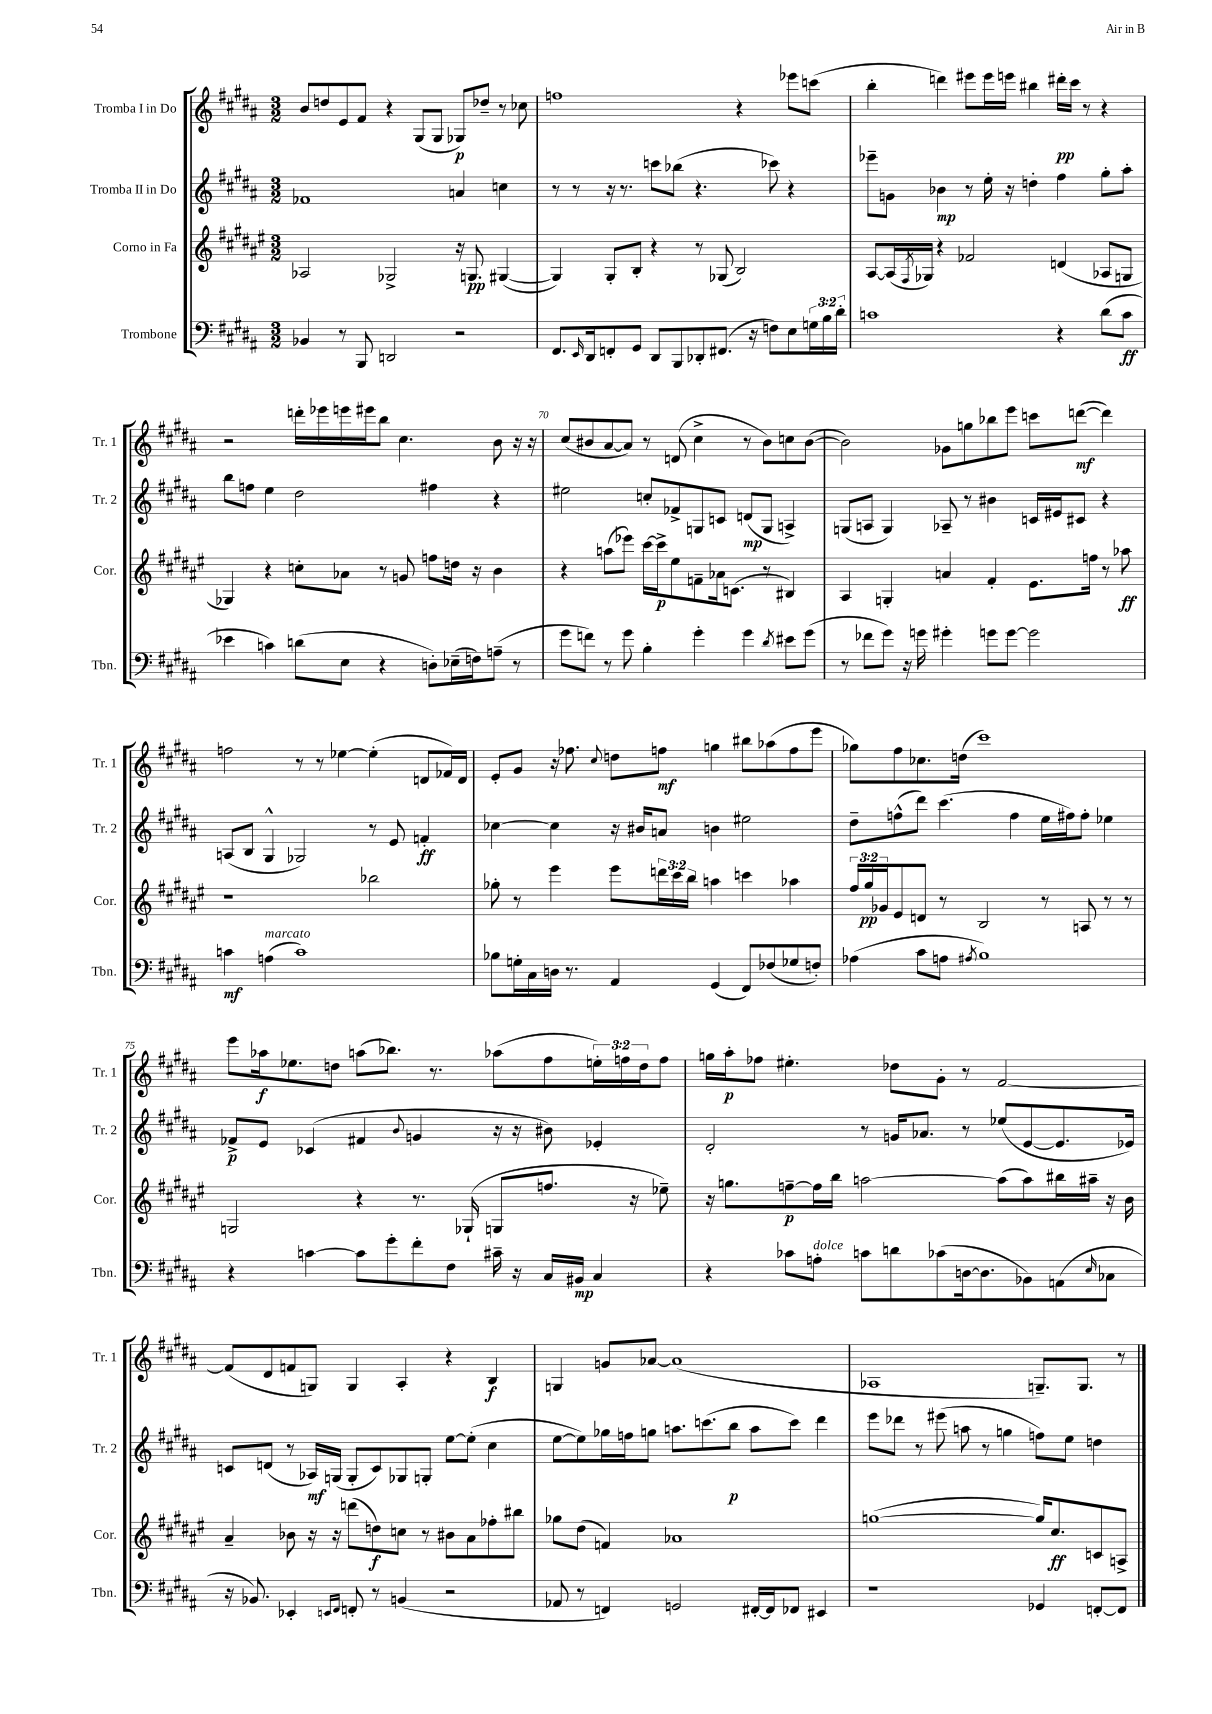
<<
\new StaffGroup <<
\new Staff = "s0" \with { instrumentName = "Tromba I in Do" shortInstrumentName = "Tr. 1" } {
    \clef treble \key b \major \numericTimeSignature \time 3/2 \override Staff.TupletNumber.text = #tuplet-number::calc-fraction-text
    b'8 d''8 e'8 fis'8 r4 gis8( gis8 ges8\p) des''8-- r8 ces''8 |
    f''1 r4 ees'''8 c'''8( |
    b''4-. d'''4) eis'''8 eis'''16 e'''16 bis''4 dis'''16-.\pp cis'''16 r8 r4 |
    r2 d'''16-. ees'''16 e'''16 eis'''16 b''8 cis''4. b'8 r16 r16 |
    cis''8( bis'8 ais'8~ ais'8) r8 d'8( cis''4-> r8 bis'8) c''8 bis'8~( |
    bis'2) ges'8 g''8 bes''8 e'''8 c'''8 d'''8~\mf( d'''4) |
    f''2 r8 r8 ees''4~ ees''4-.( d'8 fes'16) d'16 |
    e'8-. gis'8 r16 fes''8. \appoggiatura { cis''8 } d''8 f''8\mf g''4 bis''8 aes''8( f''8 e'''8 |
    ges''8) fis''8 ces''8. d''16( cis'''1) |
    e'''8 aes''16\f ees''8. d''8 a''8( bes''8.) r8. aes''8( fis''8 \tuplet 3/2 { e''16-.) f''16 d''16 } f''8 |
    g''16 ais''16-.\p fes''8 eis''4.-. des''8 gis'8-. r8 fis'2~ |
    fis'8( dis'8 f'8 g8) g4 ais4-. r4 b4\f |
    g4 g'8 aes'8~ aes'1( |
    aes1 g8.--) g8. r8 \bar "|." |
}
\new Staff = "s1" \with { instrumentName = "Tromba II in Do" shortInstrumentName = "Tr. 2" } {
    \clef treble \key b \major \numericTimeSignature \time 3/2
    fes'1 a'4 c''4 |
    r8 r8 r16 r8. c'''8 bes''8( r4. ces'''8) r4 |
    ees'''8-- g'8 bes'4\mp r8 e''16-. r16 d''4-. fis''4 gis''8-. ais''8-. |
    b''8 f''8 e''4 dis''2 fis''4 r4 |
    eis''2 c''8-. fes'8-> g8 c'8 d'8\mp( g8 a4->) |
    g8( a8 g4) aes8-- r8 bis'4 c'16 eis'16 cis'8 r4 |
    a8( b8 gis4-^ ges2) r8 e'8 f'4-.\ff |
    ces''4~ ces''4 r16 bis'16 a'8 b'4 eis''2 |
    dis''8-- f''8-^( dis'''8) cis'''4.( f''4 e''16 fis''16) fis''8-. ees''4 |
    fes'8->\p e'8 ces'4( fis'4 \appoggiatura { b'8 } g'4 r16 r16 bis'8) ees'4-. |
    dis'2-. r8 g'16 aes'8. r8 ees''8( e'8~ e'8. ees'16) |
    c'8 d'8( r8 aes16\mf) g16( g8-. c'8) ges8 g8-. e''8~ e''8-.( cis''4 |
    e''8~ e''8) ges''16 f''16 g''8 a''8. c'''8.( b''8\p a''8 c'''8) dis'''4 |
    e'''8 des'''8 r8 eis'''8( a''8 r8 g''4 f''8) e''8 d''4 \bar "|." |
}
\new Staff = "s2" \with { instrumentName = "Corno in Fa" shortInstrumentName = "Cor." } {
    \clef treble \key fis \major \numericTimeSignature \time 3/2 \override Staff.TupletNumber.text = #tuplet-number::calc-fraction-text
    aes2 ges2-> r16 g8.\pp gis4~( |
    gis4) gis8-. b8-. r4 r8 ges8( b2) |
    ais8~ ais16( \acciaccatura { fis8 } ges16) r4 fes'2 d'4( aes8 g8 |
    ges4) r4 c''8-. aes'8 r8 g'8 f''8 d''16 r16 b'4 |
    r4 a''8( ees'''8) cis'''16~ cis'''16->\p eis''8 f'8-- aes'16 c'8.( r8 bis4) |
    ais4 g4-. a'4 fis'4-. eis'8. f''16 r8 aes''8\ff |
    r1 bes''2 |
    ges''8-. r8 eis'''4 eis'''8 \tuplet 3/2 { d'''16 cis'''16 b''16 } a''4 c'''4 aes''4 |
    \tuplet 3/2 { fis''16 gis''16\pp ges'16 } eis'8 d'8 r8 b2 r8 a8 r8 r8 |
    g2 r4 r8. ges16-!( g8 f''8. r16 ees''8--) |
    r16 g''8. f''8~--\p f''16 b''16 a''2~ a''8( a''8) bis''16 ais''16-- r16 b'16 |
    ais'4-- bes'8 r16 r16 d'''8( d''8\f) c''8 r8 bis'8 ais'8 fes''8-. bis''8 |
    ges''8 dis''8( f'4) aes'1 |
    g''1~( g''16) cis''8.\ff c'8 a8-> \bar "|." |
}
\new Staff = "s3" \with { instrumentName = "Trombone" shortInstrumentName = "Tbn." } {
    \clef bass \key b \major \numericTimeSignature \time 3/2 \override Staff.TupletNumber.text = #tuplet-number::calc-fraction-text
    bes,4 r8 b,,8 d,2 r2 |
    fis,8. \grace { e,16 } dis,16 f,8-. gis,8 dis,8 b,,8 des,8-. fis,8.( r16 f8) e8 \tuplet 3/2 { g16 b16 dis'16-. } |
    c'1 r4 dis'8( c'8\ff |
    ees'4 c'4) d'8( e8 r4 d8-.) ees16--( f16) a8--( r8 |
    gis'8 f'8) r8 gis'8 b4-. gis'4-. gis'4 \acciaccatura { dis'8 } eis'8 gis'8( |
    r8 fes'8 gis'8) r16 g'16 gis'4-. g'8 g'8~ g'2 |
    c'4\mf a4^\markup { \italic "marcato" }( c'1) |
    bes8 g16-. cis16 d16 r8. ais,4 gis,4( fis,8) fes8( ges8 f8-.) |
    aes4( cis'8 a8 \acciaccatura { ais8 } b1) |
    r4 c'4~ c'8 gis'8-. fis'8-. fis8 cis'16-- r16 cis16 bis,16\mp cis4 |
    r4 ces'8 a8-.^\markup { \italic "dolce" } c'8 d'8 ces'8( d16~ d8. bes,8) a,8( \grace { e16 } ces8 |
    r16 bes,8.) ees,4-. \grace { e,16 fis,16 } f,8-. r8 b,4( r2 |
    aes,8 r8 f,4) g,2 fis,16~-. fis,16 fes,8 eis,4 |
    r1 ges,4 f,8~-. f,8 \bar "|." |
}
>>
>>
\layout { \context { \Score currentBarNumber = #66 \override BarNumber.break-visibility = ##(#f #t #t) barNumberVisibility = #(every-nth-bar-number-visible 5) } }
